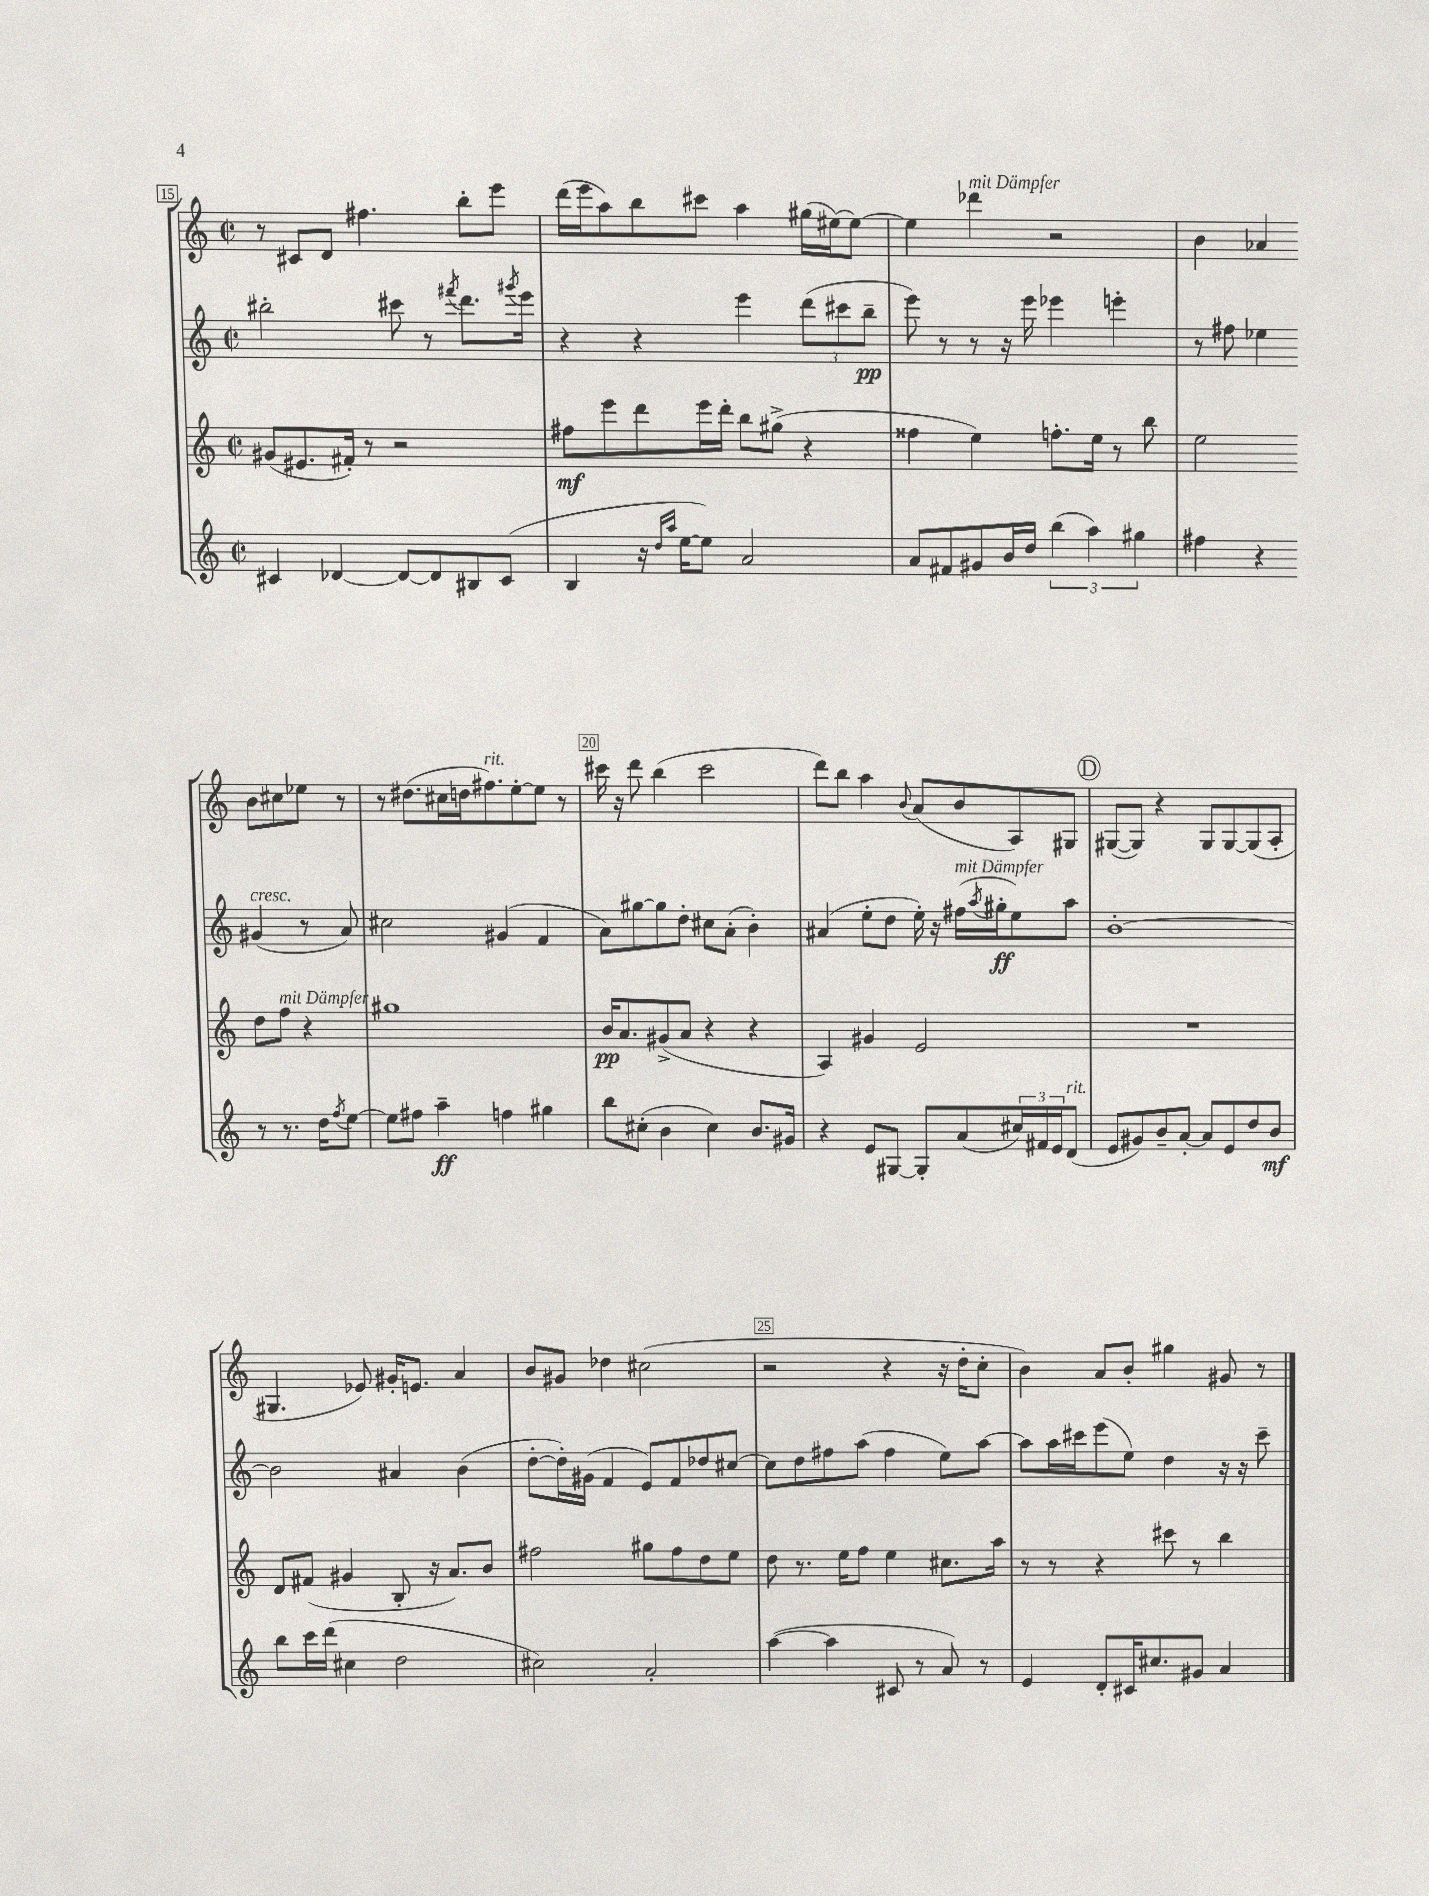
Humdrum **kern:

**kern	**kern	**kern	**kern
*staff4	*staff3	*staff2	*staff1
*clefG2	*clefG2	*clefG2	*clefG2
*k[]	*k[]	*k[]	*k[]
*M2/2	*M2/2	*M2/2	*M2/2
*met(c|)	*met(c|)	*met(c|)	*met(c|)
4c#/	(8g#/L	2bb#'\	8r
.	8.e#/	.	8c#/L
[4d-/	.	.	8d/J
.	16f#'/Jk)	.	.
.	8r	.	4.ff#\
8d-/_L	2r	8ccc#\	.
8d-/]	.	8r	.
.	.	8qfff#/	.
8B#/	.	8.ddd\L	8bb'\L
(8c#/J	.	.	8eee\J
.	.	8qggg#/	.
.	.	16eee\Jk	.
=	=	=	=
4B/	8ff#\L	4r	(16ddd\LL
.	.	.	16eee\J
.	8eee\	.	8aa\)
16r	8ddd\	4r	8bb\
16qqdd/LL	.	.	.
16qqaa/JJ	.	.	.
[16ee\LK	.	.	.
8ee\]J)	16eee\L	.	8ccc#\J
.	16ddd'\JJ	.	.
2a/	8bb\L	4eee\	4aa\
.	(8gg#^\J	.	.
.	4r	(12ddd\L	(16gg#\LL
.	.	.	[16ee#\J)
.	.	12ccc#\	.
.	.	.	8ee#\_J
.	.	12bb~\J	.
=	=	=	=
8a/L	4ff##\	8eee\)	4ee#\]
8f#/	.	8r	.
8g#/	4ee\)	8r	4ddd-\
16b/L	.	16r	.
16dd/JJ	.	16eee\	.
(6bb\	8.ff'\L	4eee-\	2r
6aa\)	.	.	.
.	16ee\Jk	.	.
.	8r	4eee'\	.
6gg#\	.	.	.
.	8bb\	.	.
=	=	=	=
4ff#\	2ee\	8r	4b\
.	.	8ff#\	.
4r	.	4ee-\	4a-/
8r	8dd\L	(4g#/	8b\L
8.r	8ff\J	.	8cc#\
.	4r	8r	8ee-\J
16dd\LK	.	.	.
8qff#/	.	.	.
[8ee\J	.	8a/)	8r
=	=	=	=
8ee\]L	1gg#	2cc#\	8r
8ff#\J	.	.	(8.dd#\L
4aa~\	.	.	.
.	.	.	16cc#\L
.	.	.	16dd\J
.	.	.	8.ff#\)
4ff\	.	(4g#/	.
.	.	.	[8ee'\
4gg#\	.	4f/	8ee\]J
.	.	.	8r
=	=	=	=
8bb\L	16b/LK	8a\L)	16ccc#\
.	8.a/	.	16r
(8cc#'\J	.	[8gg#\	8ddd\
4b\	(8g#^/	8gg#\]	(4bb\
.	8a/J	8dd'\J	.
4cc#\)	4r	8cc#\L	2ccc#\
.	.	(8a'\J	.
8.b/L	4r	4b'\)	.
16g#/Jk	.	.	.
=	=	=	=
4r	4A/)	(4a#/	8ddd\L)
.	.	.	8bb\J
8e/L	4g#/	8ee'\L	4aa\
[8G#/J	.	8dd\J	.
.	.	.	8qqb/
8G#'/]L	2e/	16ee'\)	(8a/L
.	.	16r	.
(8a/	.	(16ff#\LL	8b/
.	.	8qaa/	.
.	.	16gg#'\J	.
24cc#/L)	.	8ee\)	8A/)
24f#/	.	.	.
24e/J	.	.	.
(8d/J	.	8aa\J	8G#/J
=	=	=	=
8e/L	1r	[1b'	([8G#/L
8g#/)	.	.	8G#/]J)
8b~/	.	.	4r
[8a'/J	.	.	.
8a/]L	.	.	8G#/L
8e/	.	.	[8G#/
8dd/	.	.	(8G#/]
8b/J	.	.	8A'/J
=	=	=	=
8bb\L	8d/L	2b\]	4.G#/
16ccc\L	(8f#/J	.	.
(16ddd\JJ	.	.	.
4cc#\	4g#/	.	.
.	.	.	8e-/)
2dd\	8B'/	4a#/	16g#'/LK
.	.	.	8.e/J
.	16r	.	.
.	8.a/L)	.	.
.	.	(4b\	4a/
.	8b/J	.	.
=	=	=	=
2cc#\)	2ff#\	[8dd'\L	8b/L
.	.	16dd'\]L)	8g#/J
.	.	(16g#\JJ	.
.	.	4f/	4dd-\
2a'/	8gg#\L	8e/L)	(2cc#\
.	8ff#\	8f/	.
.	8dd\	8dd-/	.
.	8ee\J	[8cc#/J	.
=	=	=	=
([4aa\	8dd\	8cc#\]L	2r
.	8.r	8dd\	.
4aa\]	.	8ff#\	.
.	16ee\LK	.	.
.	8ff\J	(8aa\J	.
8c#/	4ee\	4ff#\	4r
8r	.	.	.
8a/)	8.cc#\L	8ee\L)	16r
.	.	.	16dd'\LK
8r	.	[8aa\J	8cc'\J
.	16aa\Jk	.	.
=	=	=	=
4e/	8r	8aa\]L	4b\)
.	8r	16aa\L	.
.	.	16ccc#\J	.
8d'/L	4r	(8eee\	8a/L
16c#/K	.	8ee\J)	8b'/J
8.cc#/	.	.	.
.	8ccc#\	4dd\	4gg#\
8g#/J	8r	.	.
4a/	4bb\	16r	8g#/
.	.	16r	.
.	.	8ccc#~\	8r
==	==	==	==
*-	*-	*-	*-
